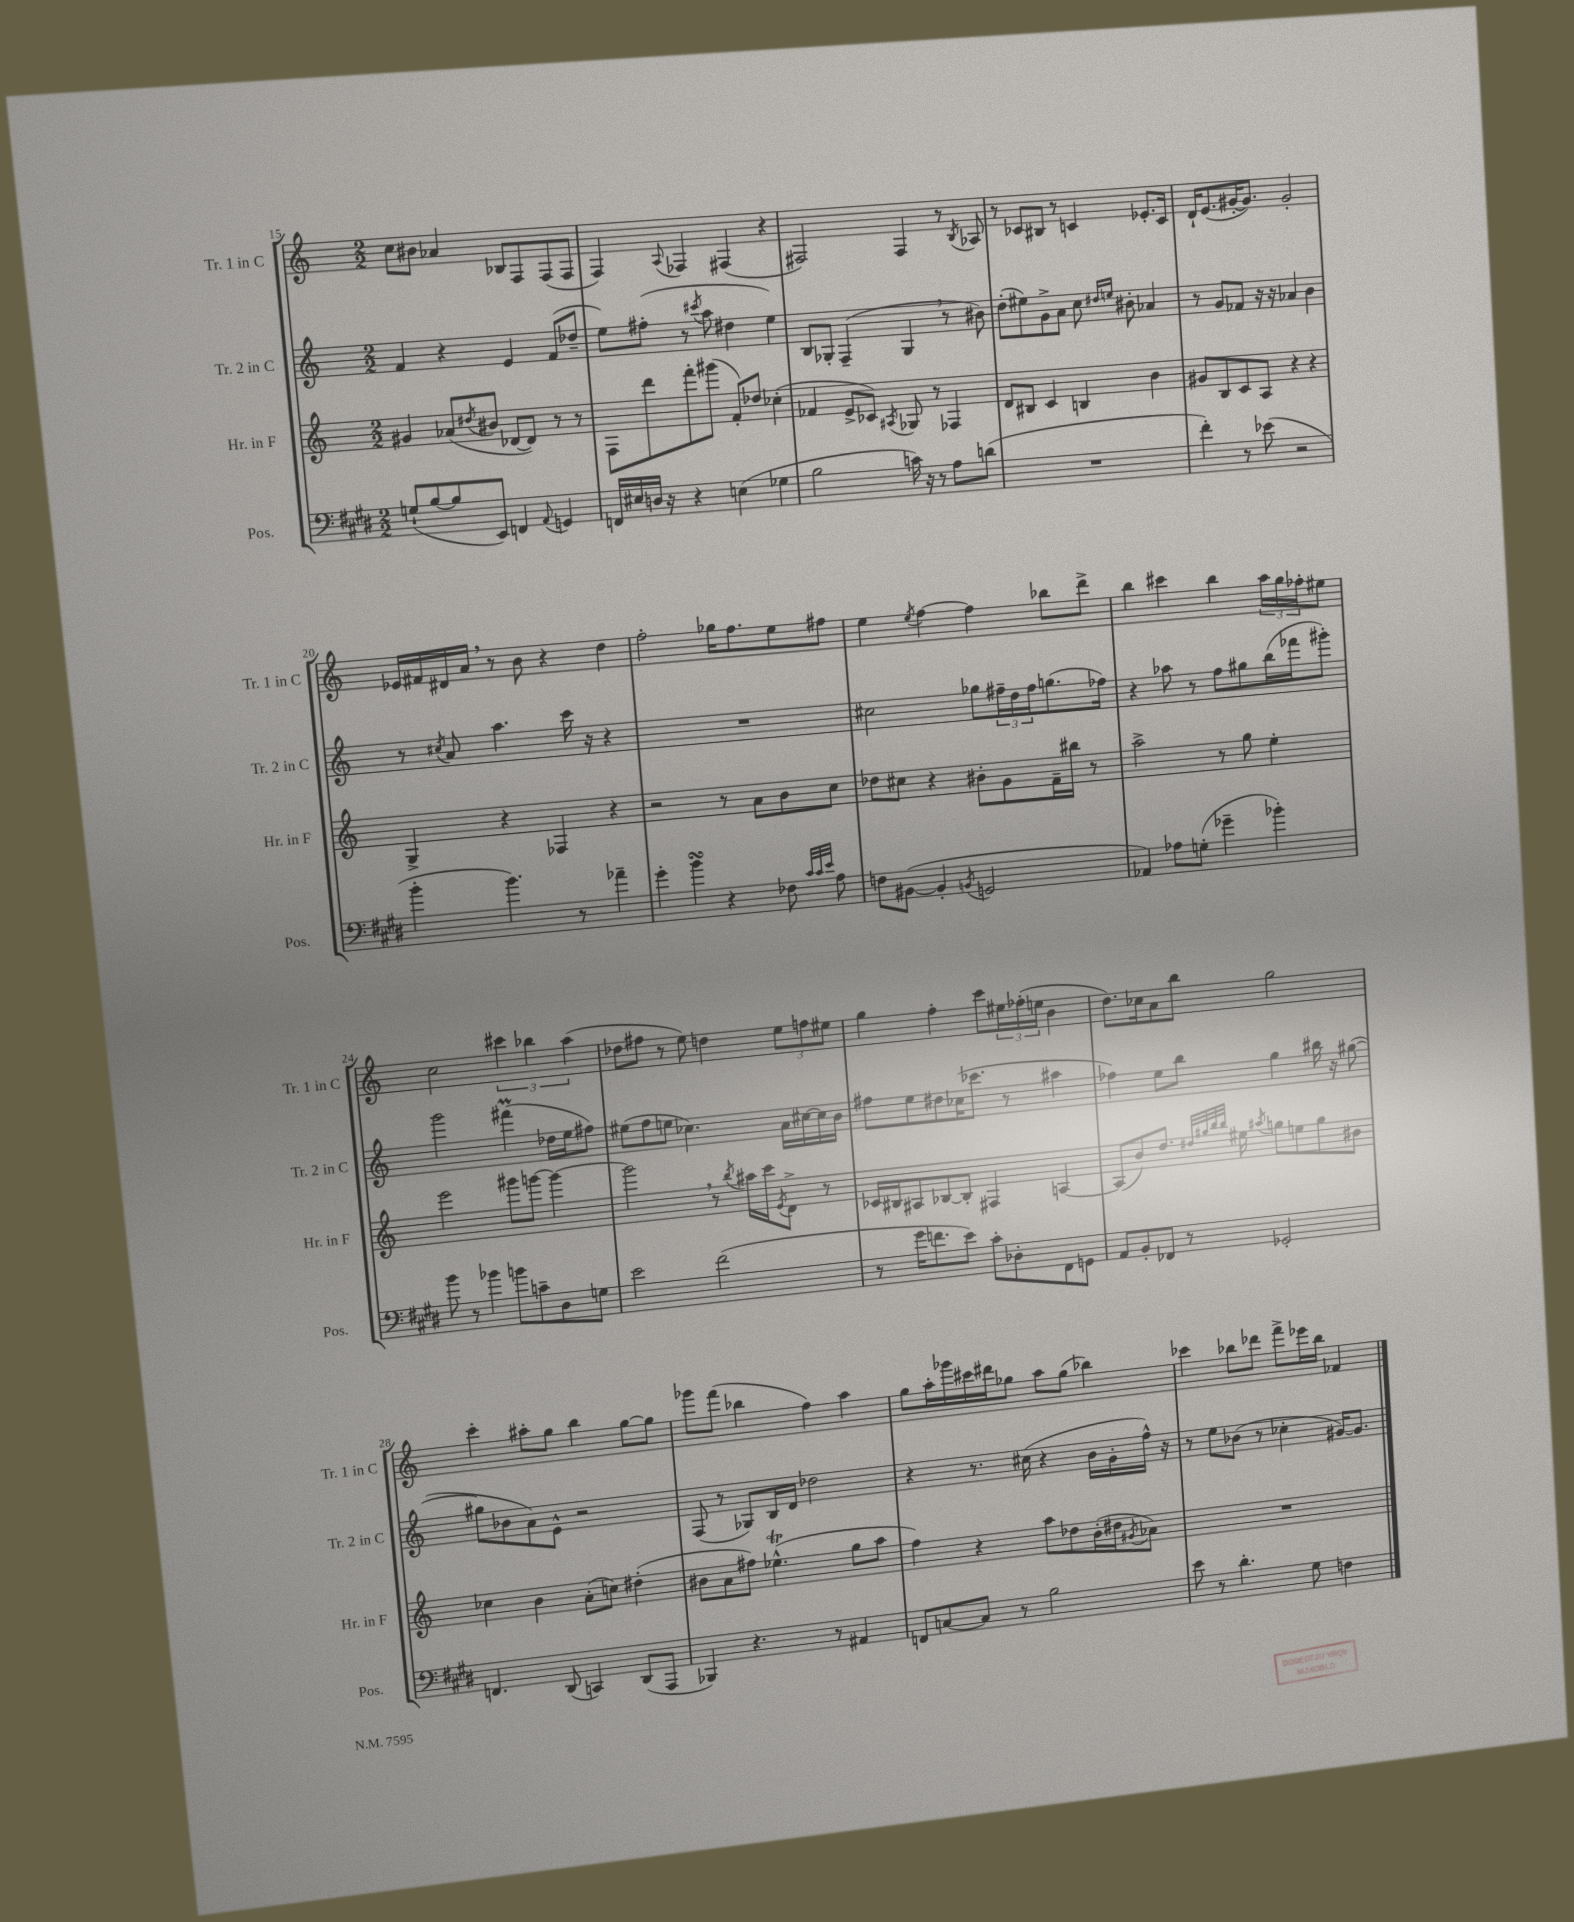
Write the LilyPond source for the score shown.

<<
\new StaffGroup <<
\new Staff = "s0" \with { instrumentName = "Tr. 1 in C" shortInstrumentName = "Tr. 1 in C" } {
    \clef treble \key c \major \numericTimeSignature \time 2/2
    c''8 bis'8 aes'4 bes8 f8 f8( f8 |
    f4) \appoggiatura { a8 } fes4 fis4( r4 |
    fis2) fis4 r8 \acciaccatura { b8 } aes8 |
    r8 ces'8 bis8 r8 c'4 ees'8.-. c'16 |
    d'16-! e'8.( gis'16~-. gis'8.) gis'2-. |
    ees'16 fis'16 dis'16 a'16 \breathe r8 b'8 r4 d''4 |
    f''2-. ges''16 f''8. e''8 fis''8 |
    e''4 \acciaccatura { e''8 } f''4~ f''4 bes''8 d'''8-> |
    b''4 cis'''4 b''4 \tuplet 3/2 { a''16 g''16 fes''16-. } eis''8 |
    c''2 \tuplet 3/2 { cis'''4 bes''4 a''4( } |
    des''8 fis''8 r8 e''8) d''4 \tuplet 3/2 { e''8 f''8 eis''8 } |
    g''4 f''4-. c'''8 \tuplet 3/2 { eis''16 fes''16-.( e''16 } b'4 |
    d''8.) ces''16 a'8 b''8 g''2 |
    c'''4-. ais''8-. g''8 b''4 g''8~ g''8 |
    ges'''8 f'''8( bes''4 f''4) a''4 |
    g''8 a''16-. ges'''16 cis'''16 dis'''16 ges''8 a''8 ges''8( bes''4) |
    ces'''4 bes''8 des'''8 f'''8-> ees'''16 bes''16 fes'4 \bar "|." |
}
\new Staff = "s1" \with { instrumentName = "Tr. 2 in C" shortInstrumentName = "Tr. 2 in C" } {
    \clef treble \key c \major \numericTimeSignature \time 2/2
    f'4 r4 e'4 f'8( des''8-- |
    e''8) fis''8-.( r8 \acciaccatura { cis'''8 } a''8 dis''4 e''4) |
    b8 ges8-. f4--( ges4 \breathe r8 bis'8) |
    d''8-.( eis''8) g'8-> a'8 c''8 \grace { dis''16 e''16 } bis'8-. aes'4 |
    r8 g'8 fes'8 r16 r16 aes'4 b'4 |
    r8 \acciaccatura { cis''8 } a'8 a''4. c'''16 r16 r4 |
    R1 |
    cis''2 ges''8 \tuplet 3/2 { fis''16-- d''16 fis''16 } g''8.( fes''16) |
    r4 aes''8 r8 f''8 gis''8 b''16( fes'''16 gis'''8-.) |
    g'''2 fis'''4\prall( des''16 e''16 fis''8) |
    eis''8( f''8 e''8 ces''4.) a'16 cis''16~ cis''16 b'16 |
    fis''8 e''8 dis''8 ces''16( ces'''8. r8 ais''4 |
    fes''4) e''8 b''8 g''4 bis''16 r16 gis''8~( |
    gis''8 bes'8 a'8) e'8-^ r2 |
    f8( r8 ges8) b16 d'16 des''2 |
    r4 r8. cis''16( r4 b'16 g'16-. f''16-^) r16 |
    r8 e''8 bes'8( r8 ces''4-. gis'16~) gis'8. \bar "|." |
}
\new Staff = "s2" \with { instrumentName = "Hr. in F" shortInstrumentName = "Hr. in F" } {
    \clef treble \key c \major \numericTimeSignature \time 2/2
    gis'4 aes'8( \acciaccatura { dis''8 } bis'8 des'8~ des'8) r8 r8 |
    f8 d'''8 f'''8-. gis'''8( f'8-.) des''8 ces''4-.( |
    fes'4 e'8-> ces'8) \acciaccatura { ais8 } ges8 r8 fes4 |
    d'8 bis8 c'4 b4 b'4 |
    gis'8 b8 c'8 a8 r4 r4 |
    g4-> r4 fes4 r4 |
    r2 r8 a'8 b'8 c''8 |
    des''8 cis''8 r4 bis'8-. g'8 f'16-- bis''16 r8 |
    a''2-> r8 g''8 e''4-. |
    e'''2 gis'''8 g'''8~ g'''4~ |
    g'''2 \breathe r8 \acciaccatura { b''8 } ais''16 c'''16 \acciaccatura { e'8 } d'8-> r8 |
    ces'16 bis16 ais8 bes8~ bes8-. fis4 a4~ |
    a8( b'8) d''8. \grace { dis''32 gis''32 b''32 b''32 } eis''16 \acciaccatura { ais''8 } g''8 e''8 g''8 bis'8 |
    ces''4 b'4 a'8-.( c''8) dis''4-.( |
    bis'8 a'8 fis''8) ees''4.-^\trill( g''8 a''8 |
    f''4) r4 a''8 des''8 b'16-.( dis''16 \acciaccatura { gis'8 } aes'8) |
    R1 \bar "|." |
}
\new Staff = "s3" \with { instrumentName = "Pos." shortInstrumentName = "Pos." } {
    \clef bass \key e \major \numericTimeSignature \time 2/2
    g8-!( b8~ b8 e,8) f,4 \appoggiatura { a,8 } g,4 |
    f,16 eis16 d16 r16 r4 e4( ges4 |
    b2 c'16) r16 r8 a8 d'8( |
    R1 |
    fis'4-.) r8 ees'8( r2 |
    b'4-. b'4.) r8 aes'4-- |
    gis'4-. b'4\turn r4 fes8 \grace { cis'32 cis'32 e'32 } a8 |
    f8 bis,8~( bis,4-. \acciaccatura { b,8 } g,2 |
    aes,4) aes8 g8-.( ges'4-- bes'4-.) |
    b'8 r8 bes'4 b'8 c'8-- dis8 g8 |
    e'2 fis'2( |
    r8 gis'16 f'8. e'8) cis'8-. des8-. fis,8 g,8 |
    a,8 b,8-. fes,8 r8 ges,2-. |
    f,4. dis,8( c,4) dis,8( a,,8 |
    bes,,4) r4. r8 ais,4 |
    f,8 c8~ c8 r8 b2 |
    e'8 r8 dis'4.-. gis8 f4 \bar "|." |
}
>>
>>
\layout { \context { \Score currentBarNumber = #15 } }
